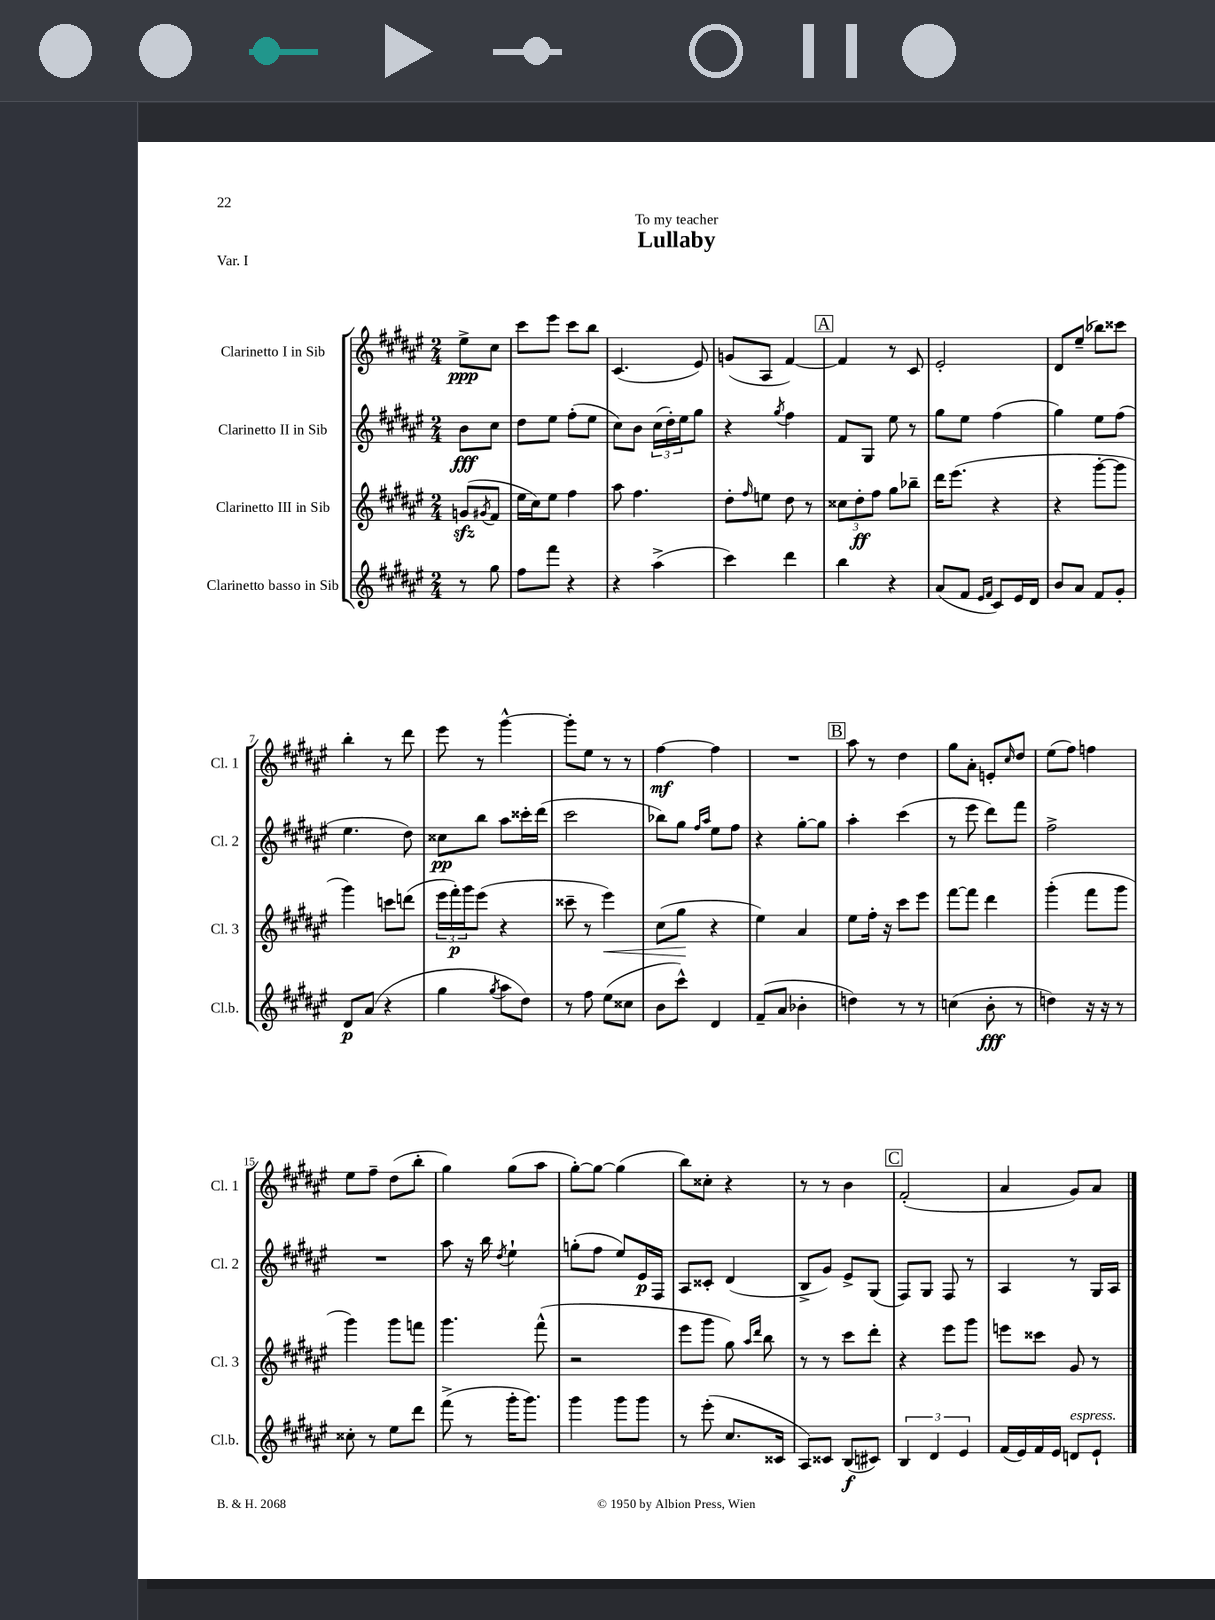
\header { title = "Lullaby" dedication = "To my teacher" piece = "Var. I" }
<<
\new StaffGroup <<
\new Staff = "s0" \with { instrumentName = "Clarinetto I in Sib" shortInstrumentName = "Cl. 1" } {
    \clef treble \key fis \major \numericTimeSignature \time 2/4 \partial 4
    eis''8->\ppp cis''8 |
    cis'''8 eis'''8 cis'''8 b''8 |
    cis'4.( eis'8) |
    g'8( ais8 fis'4~) |
    \mark \markup { \box "A" } fis'4 r8 cis'8 |
    eis'2-. |
    dis'8 eis''8--( bes''8) cisis'''8 |
    b''4-. r8 dis'''8 |
    eis'''8 r8 gis'''4~-^ |
    gis'''8-. eis''8 r8 r8 |
    fis''4~\mf fis''4 |
    R2 |
    \mark \markup { \box "B" } ais''8 r8 dis''4 |
    gis''8 ais'8-. e'8-. \grace { cis''16 } dis''8 |
    eis''8( fis''8) f''4 |
    eis''8 fis''8-- dis''8( b''8-. |
    gis''4) gis''8( ais''8 |
    gis''8~-.) gis''8~ gis''4( |
    b''8) cisis''8-. r4 |
    r8 r8 b'4 |
    \mark \markup { \box "C" } fis'2-.( |
    ais'4 gis'8) ais'8 \bar "|." |
}
\new Staff = "s1" \with { instrumentName = "Clarinetto II in Sib" shortInstrumentName = "Cl. 2" } {
    \clef treble \key fis \major \numericTimeSignature \time 2/4 \partial 4
    b'8\fff cis''8 |
    dis''8 eis''8 fis''8-.( eis''8 |
    cis''8) b'8 \tuplet 3/2 { cis''16( dis''16-.) eis''16 } gis''8 |
    r4 \acciaccatura { gis''8 } fis''4 |
    \mark \markup { \box "A" } fis'8 gis8 eis''8 r8 |
    gis''8 eis''8 fis''4( |
    gis''4) eis''8 fis''8( |
    eis''4. dis''8) |
    cisis''8\pp b''8 ais''8 cisis'''16-. dis'''16( |
    cis'''2 |
    bes''8) gis''8 \grace { fis''16 ais''16 } eis''8 fis''8 |
    r4 gis''8~-. gis''8 |
    \mark \markup { \box "B" } ais''4-. cis'''4( |
    r8 eis'''8 dis'''8) fis'''8 |
    fis''2-> |
    R2 |
    ais''8 r16 b''16 \acciaccatura { dis''8 } eis''4-! |
    g''8-.( fis''8 eis''8) eis'16\p fis16 |
    ais8 cisis'8-. dis'4( |
    b8-> gis'8) eis'8-> gis8( |
    \mark \markup { \box "C" } fis8) gis8 fis8 r8 |
    ais4 r8 gis16 ais16 \bar "|." |
}
\new Staff = "s2" \with { instrumentName = "Clarinetto III in Sib" shortInstrumentName = "Cl. 3" } {
    \clef treble \key fis \major \numericTimeSignature \time 2/4 \partial 4
    g'8\sfz( \acciaccatura { gis'8 } fis'8 |
    eis''16 cis''16) eis''8 fis''4 |
    ais''8 fis''4. |
    dis''8-. \grace { fis''16 } e''8 dis''8 r8 |
    \mark \markup { \box "A" } \tuplet 3/2 { cisis''8 dis''8-.\ff fis''8 } gis''8 bes''8-- |
    dis'''16 eis'''8.( r4 |
    r4 gis'''8~-. gis'''8 |
    gis'''4) c'''8 d'''8( |
    \tuplet 3/2 { eis'''16 fis'''16-.\p) gis'''16 } eis'''8( r4 |
    cisis'''8-- r8 eis'''4\<) |
    cis''8( gis''8\! r4 |
    eis''4) ais'4 |
    \mark \markup { \box "B" } eis''8 fis''16-. r16 cis'''8 eis'''8 |
    fis'''8~ fis'''8 dis'''4 |
    gis'''4-.( fis'''8 gis'''8 |
    gis'''4) gis'''8 f'''8 |
    gis'''4. fis'''8-^( |
    r2 |
    eis'''8 gis'''8 gis''8) \grace { ais''16 dis'''16 } b''8 |
    r8 r8 cis'''8 dis'''8-. |
    \mark \markup { \box "C" } r4 eis'''8 gis'''8 |
    e'''8 cisis'''8 gis'8 r8 \bar "|." |
}
\new Staff = "s3" \with { instrumentName = "Clarinetto basso in Sib" shortInstrumentName = "Cl.b." } {
    \clef treble \key fis \major \numericTimeSignature \time 2/4 \partial 4
    r8 gis''8 |
    fis''8 fis'''8 r4 |
    r4 ais''4->( |
    cis'''4) dis'''4 |
    \mark \markup { \box "A" } b''4 r4 |
    ais'8( fis'8 \grace { eis'16 fis'16 } cis'8) eis'16 dis'16 |
    b'8 ais'8 fis'8 gis'8-. |
    dis'8\p ais'8( r4 |
    gis''4 \acciaccatura { gis''8 } ais''8 dis''8) |
    r8 fis''8 eis''8( cisis''8 |
    b'8 cis'''8-^) dis'4 |
    fis'8--( ais'8 bes'4-. |
    \mark \markup { \box "B" } d''4) r8 r8 |
    c''4( b'8-.\fff r8 |
    d''4) r16 r16 r8 |
    cisis''8-. r8 eis''8 dis'''8 |
    fis'''8->( r8 gis'''16-. gis'''8.) |
    gis'''4 gis'''8 gis'''8 |
    r8 eis'''8-.( cis''8. cisis'16 |
    ais8) cisis'8 b8\f( cis'8) |
    \mark \markup { \box "C" } \tuplet 3/2 { b4 dis'4 eis'4 } |
    fis'16( eis'16) fis'16 eis'16 d'8^\markup { \italic "espress." } eis'8-! \bar "|." |
}
>>
>>
